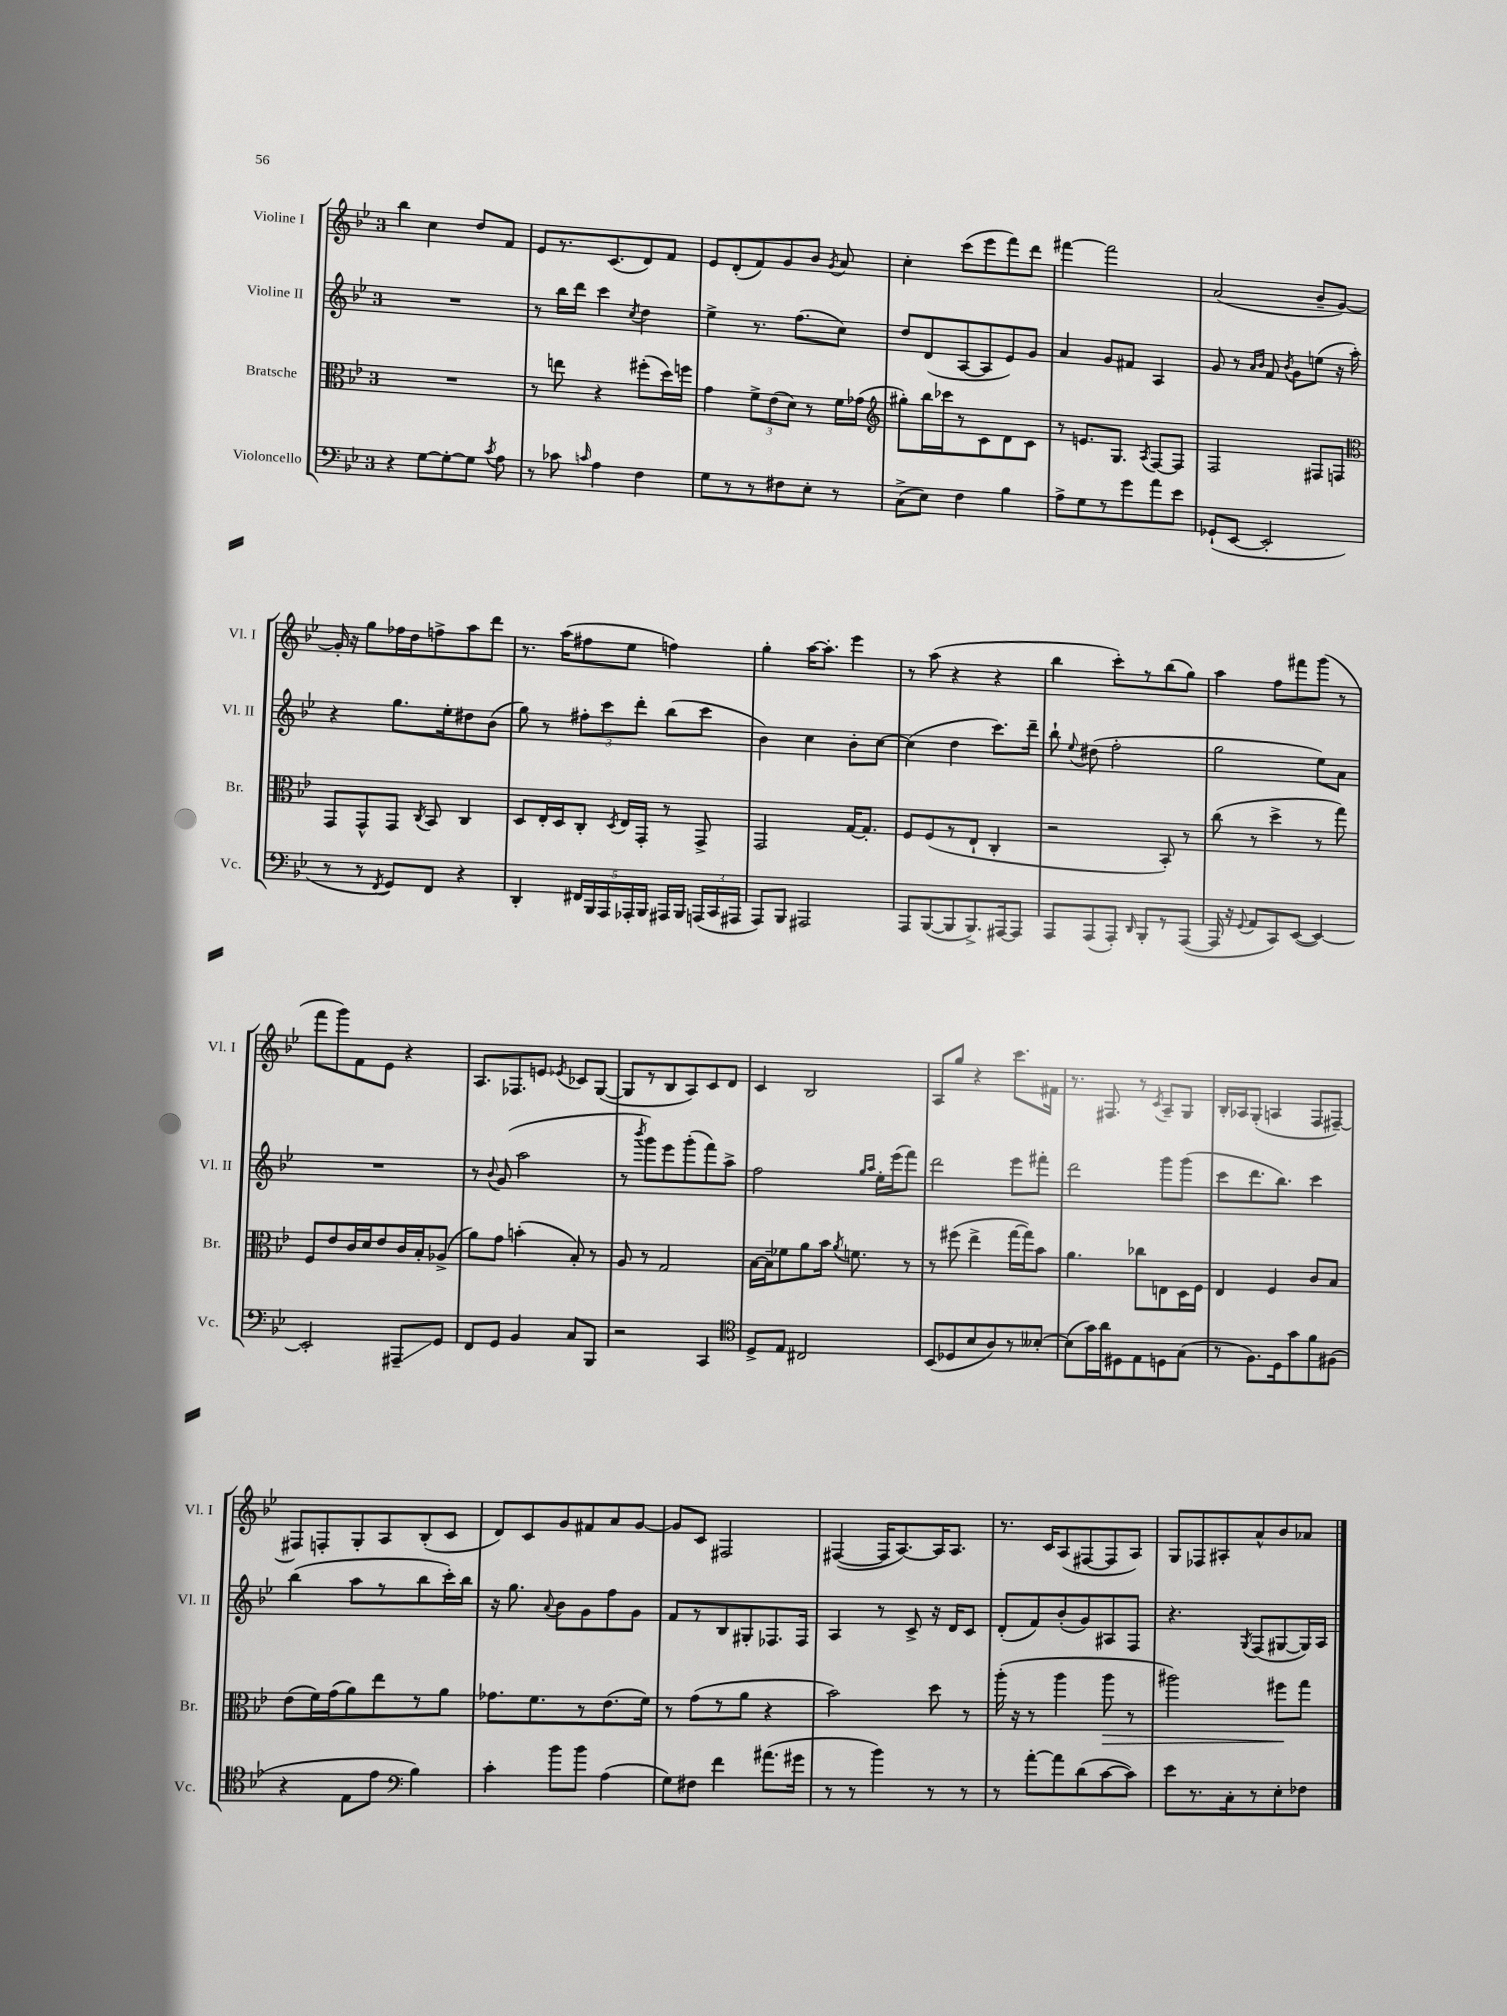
<<
\new StaffGroup <<
\new Staff = "s0" \with { instrumentName = "Violine I" shortInstrumentName = "Vl. I" } {
    \clef treble \key bes \major \once \override Staff.TimeSignature.style = #'single-digit \time 3/4
    \autoBeamOff bes''4 c''4 d''8[ f'8] |
    ees'8[ r8. c'8.( d'8) f'8] |
    ees'8[ d'8-.( f'8) g'8 bes'8] \acciaccatura { g'8 } a'8 |
    c''4-. c'''8[( ees'''8 f'''8) d'''8] |
    fis'''4~ fis'''2 |
    a'2( bes'8[-- g'8]~) |
    g'16-. r16 g''8[ fes''16 d''16 f''8-> a''8 d'''8] |
    r8. a''16[( fis''8 ees''8] f''4) |
    g''4-. a''16[~ a''8.]-. ees'''4 |
    r8 a''8( r4 r4 |
    bes''4 c'''8[-.) r8 bes''8( g''8]) |
    a''4 f''8[ fis'''8 g'''8]( r8 |
    f'''8[ g'''8) f'8 ees'8] r4 |
    a8.[ fes8. e'8] \acciaccatura { ees'8 } ces'8[ g8]~( |
    g8[ r8 bes8 a8) c'8 d'8] |
    c'4 bes2 |
    a8[ g''8] r4 c'''8.[ fis'16] |
    r8. fis8. r8 \acciaccatura { c'8 } a8[-- g8] |
    bes16[-. aes16 g8]-.( a4 f8[ fis8]~--) |
    fis8[ f8-. g8-. a8 bes8-.( c'8] |
    d'8[) c'8 g'8 fis'8 a'8 g'8]~ |
    g'8[ c'8] fis2 |
    fis4~( fis16[ a8.~) a16 a8.] |
    r8. c'16[ a8( fis8~ fis8 a8]) |
    g8[ fes8 ais8-. a'8-^ bes'8 aes'8] \bar "|." |
}
\new Staff = "s1" \with { instrumentName = "Violine II" shortInstrumentName = "Vl. II" } {
    \clef treble \key bes \major \once \override Staff.TimeSignature.style = #'single-digit \time 3/4
    \autoBeamOff R2. |
    r8 bes''16[ d'''16] c'''4 \acciaccatura { c''8 } d''4 |
    ees''4-> r8. f''8.[( c''8]) |
    d''8[ d'8( a8~ a8 ees'8) g'8] |
    a'4 g'8[ fis'8] a4 |
    g'8 r8 \grace { a'16[ bes'16] } f'8 \acciaccatura { bes'8 } g'8[ e''8]( r16 a''16-.) |
    r4 g''8.[ ees''16-. dis''8 bes'8]( |
    g''8) r8 \tuplet 3/2 { fis''8[-. c'''8 d'''8]-. } bes''8[( c'''8] |
    bes'4) c''4 bes'8[-. c''8]~ |
    c''4( d''4 c'''8.[) d'''16]-- |
    bes''8-! \appoggiatura { ees''8 } dis''8( f''2-. |
    g''2 ees''8[) a'8] |
    R2. |
    r8 \appoggiatura { bes'8 } g'8( a''2 |
    r8 \acciaccatura { bes'''8 } g'''8[) ees'''8 g'''8-.( f'''8) a''8]-> |
    f''2 \grace { g''16[ a''16] } ees''16[-. ees'''16( f'''8]) |
    d'''2 ees'''8[ fis'''8]-. |
    d'''2 g'''8[ g'''8]( |
    c'''8[ d'''8. bes''8.]) c'''4 |
    bes''4( a''8[ r8 bes''8 c'''16-.) bes''16] |
    r16 g''8. \appoggiatura { a'8 } bes'8[ g'8 f''8 g'8] |
    f'8[ r8 bes8 gis8-. fes8. fes16] |
    a4 r8 c'8-> r16 d'16[ c'8] |
    d'8[-.( f'8) bes'8-.( g'8) ais8 f8] |
    r4. \acciaccatura { g8 } f8[( gis8~ gis16) a16] \bar "|." |
}
\new Staff = "s2" \with { instrumentName = "Bratsche" shortInstrumentName = "Br." } {
    \clef alto \key bes \major \once \override Staff.TimeSignature.style = #'single-digit \time 3/4
    \autoBeamOff R2. |
    r8 e''8 r4 fis''8[-.( d''16) f''16] |
    g'4 \tuplet 3/2 { f'8[-> ees'8( d'8]) } r8 f'16[ ges'16]( |
    \clef treble gis''8[-.) bes''16 ces'''16 r8 c'8 d'8 c'8] |
    r8 e'8.[ g8.] \acciaccatura { a8 } f8[~ f8] |
    f2 fis8[ f8] |
    \clef alto g,8[ g,8-^ g,8] \acciaccatura { c8 } bes,8 c4 |
    d8[ ees16-. d16 c8]-. \acciaccatura { d8 } ees16[ g,16]-. r8 g,8-> |
    g,2 g16[~ g8.]-. |
    f8[ f8( r8 ees8]-! c4-. |
    r2 bes,8-.) r8 |
    c''8( r8 d''4-> r8 g''8) |
    f8[ ees'8 c'16 d'16 ees'8 c'16 bes16-. aes8]->( |
    a'8[) g'8] b'4-.( bes8-.) r8 |
    a8 r8 g2 |
    bes16[~ bes16-- fes'8 a'8 bes'16] \acciaccatura { a'8 } f'8. r8 |
    r8 fis''8( ees''4-> g''16[~ g''16) bes'8] |
    a'4. ces''8[ e8 d16 f16] |
    ees4 f4 c'8[ bes8] |
    ees'8[( f'16) g'16( a'8) ees''8 r8 a'8] |
    ges'8.[ f'8. r8 ees'8.( f'16]) |
    r8 g'8[( r8 a'8] r4 |
    bes'2) d''8 r8 |
    a''16-.( r16 r8 a''4 a''8\> r8 |
    ais''2) fis''8[\! g''8] \bar "|." |
}
\new Staff = "s3" \with { instrumentName = "Violoncello" shortInstrumentName = "Vc." } {
    \clef bass \key bes \major \once \override Staff.TimeSignature.style = #'single-digit \time 3/4
    \autoBeamOff r4 g8[~ g8~-. g8] \acciaccatura { c'8 } a8 |
    r8 ces'8 \grace { c'16 } a4 f4 |
    g8[ r8 r8 fis8 ees8]-. r8 |
    c8[->( ees8]) f4 bes4 |
    a8[-> g8 r8 g'8 a'8 ees'8] |
    ges,8[-!( ees,8]~ ees,2-. |
    r8 r8 \acciaccatura { f,8 } g,8[) f,8] r4 |
    d,4-. \tuplet 5/4 { fis,16[ bes,,16 a,,16 aes,,16-. bes,,16] } ais,,16[ bes,,16] \tuplet 3/2 { a,,16[( c,16 ais,,16] } |
    a,,8[) bes,,8] ais,,2 |
    a,,8[ bes,,8~( bes,,8 bes,,8.->) ais,,16~ ais,,8] |
    a,,8[ a,,8( a,,8]-.) \grace { d,16 } bes,,8[-. r8 a,,8]~( |
    a,,16 r16 \appoggiatura { g,8 } a,8[ c,8) ees,8]~( ees,4~) |
    ees,2-. ais,,8[--\glissando g,8] |
    f,8[ g,8] bes,4 c8[ bes,,8] |
    r2 c,4 |
    \clef tenor d8[-> ees8] cis2 |
    bes,8[( des8 bes8 a8) r8 beses8]~-. |
    beses8[( g'16) a'16 dis8 ees8 d8 g8]( |
    r8 f8.[) d16 g'8 f'8 fis8]( |
    r4 ees8[ ees'8] \clef bass bes4) |
    c'4-. bes'8[ bes'8] a4( |
    g8[) fis8] f'4 ais'8.[( gis'16] |
    r8 r8 bes'4) r8 r8 |
    r8 a'8[~-. a'8 d'8( c'8~ c'8]) |
    ees'8[ r8. c16-. r8 ees8-. fes8] \bar "|." |
}
>>
>>
\layout { \context { \Score \remove "Bar_number_engraver" } }
